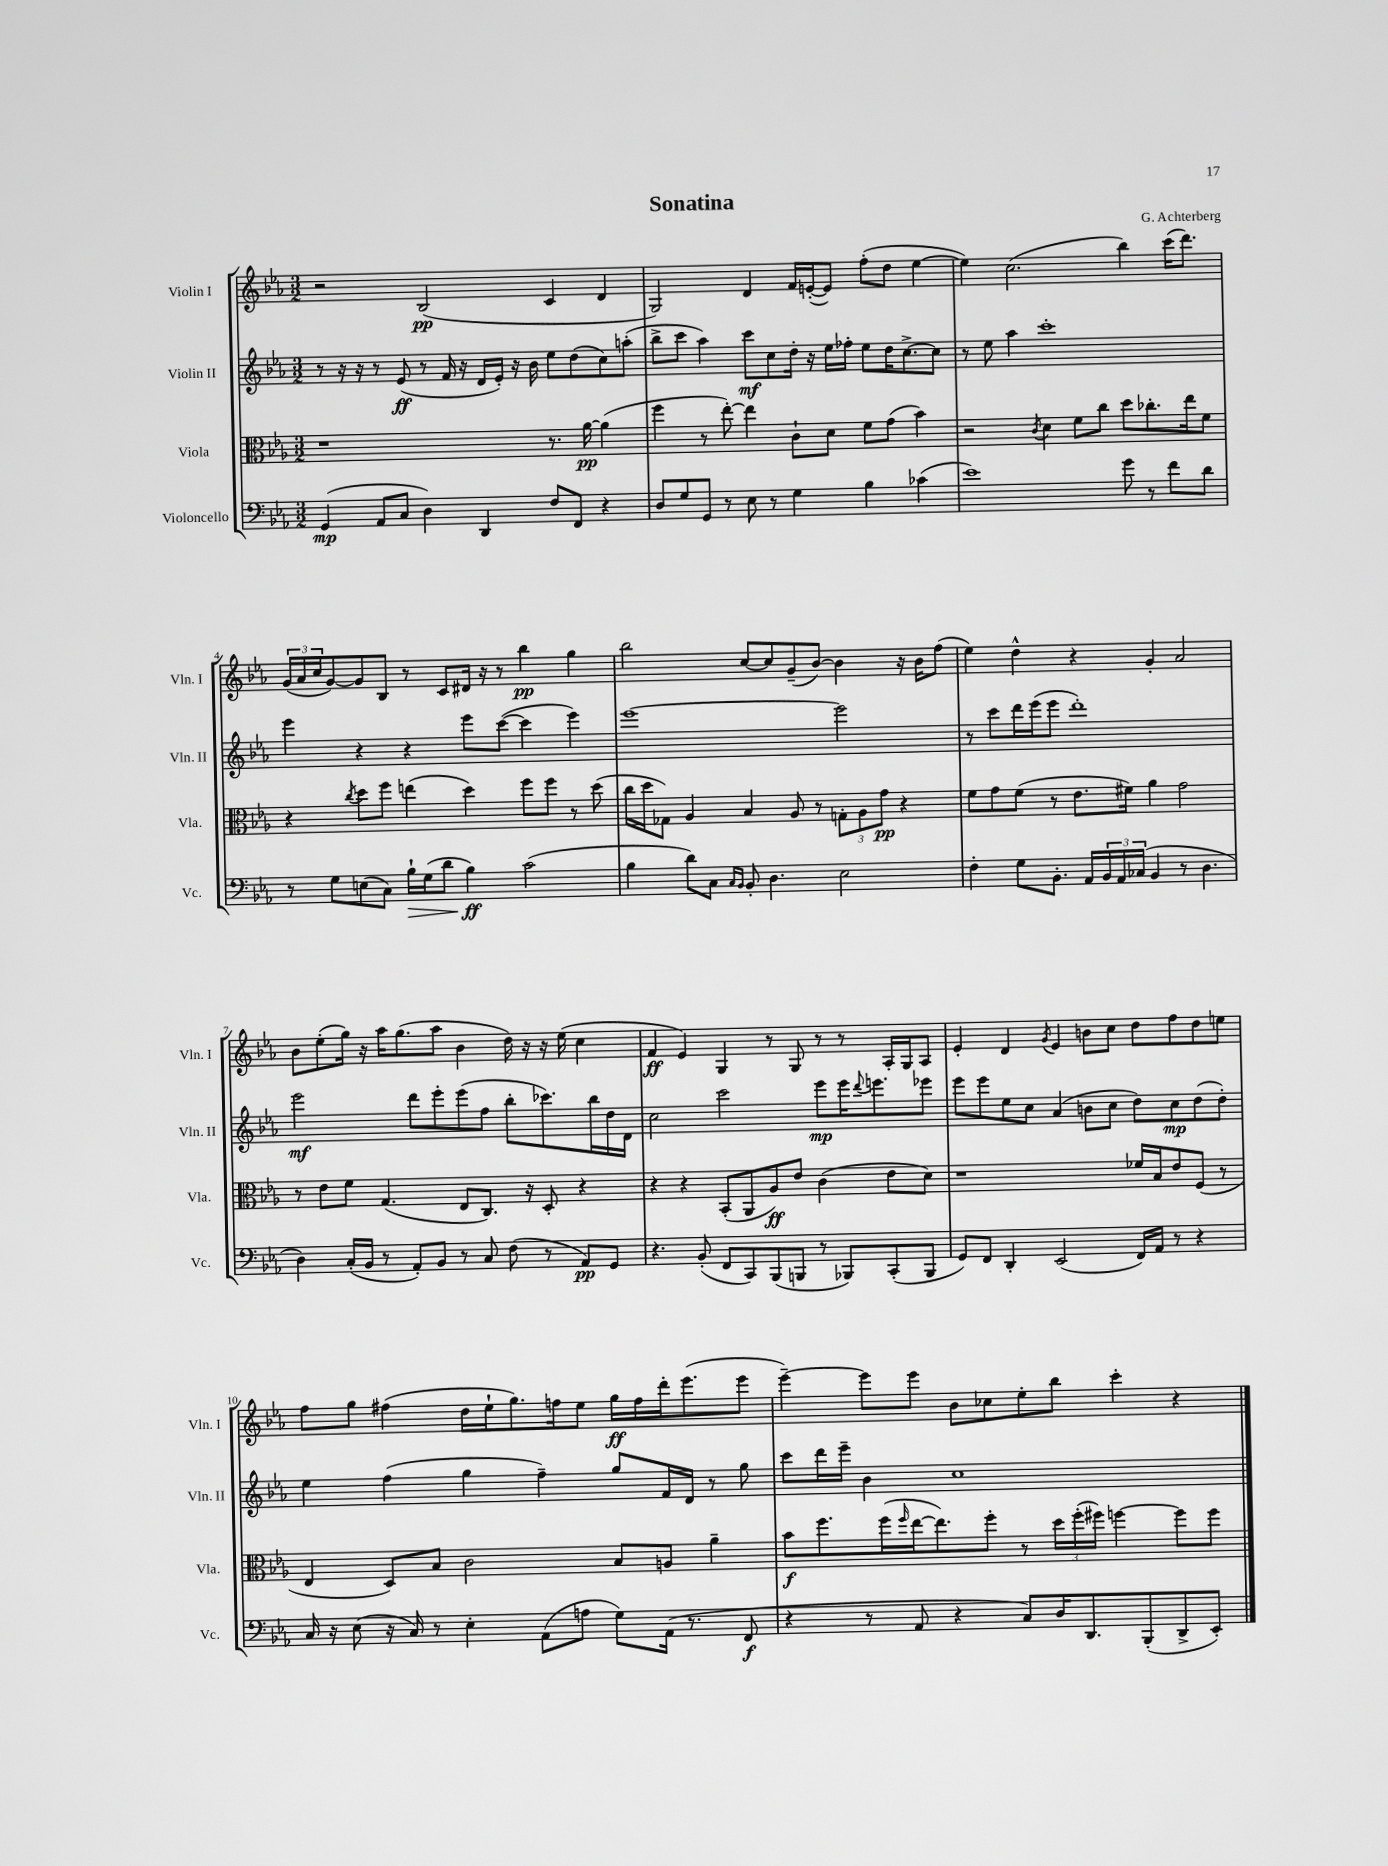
\header { title = "Sonatina" composer = "G. Achterberg" }
<<
\new StaffGroup <<
\new Staff = "s0" \with { instrumentName = "Violin I" shortInstrumentName = "Vln. I" } {
    \clef treble \key ees \major \numericTimeSignature \time 3/2
    r2 bes2\pp( c'4 d'4 |
    g2) d'4 f'16 e'16~-.( e'8) f''8-.( d''8 ees''4~ |
    ees''4) c''2.( bes''4) c'''16( d'''8.) |
    \tuplet 3/2 { g'16( aes'16 c''16 } g'8~) g'8 bes8 r8 c'8 dis'16 r16 r8 bes''4\pp g''4 |
    bes''2 c''8~ c''8 g'8--( bes'8~) bes'4 r16 bes'16 f''8( |
    ees''4) d''4-^ r4 g'4-. aes'2 |
    bes'8 ees''8-.( g''16) r16 aes''16 g''8.( aes''8 bes'4 d''16) r16 r16 ees''16( c''4 |
    f'4\ff ees'4) g4 r8 g8 r8 r8 aes16-. g16 aes8 |
    ees'4-. d'4 \acciaccatura { g'8 } ees'4 b'8 c''8 d''8 f''8 d''8 e''8 |
    f''8 g''8 fis''4( d''16 ees''16-! g''8.) f''16 ees''8 g''16\ff f''16 d'''16-. ees'''8.( ees'''8 |
    ees'''4~--) ees'''8 ees'''8 bes'8 ces''8 ees''8-. bes''8 c'''4-. r4 \bar "|." |
}
\new Staff = "s1" \with { instrumentName = "Violin II" shortInstrumentName = "Vln. II" } {
    \clef treble \key ees \major \numericTimeSignature \time 3/2
    r8 r16 r16 r8 ees'8\ff( r8 f'16 r16 d'16 ees'16-.) r16 bes'16 ees''8 d''8( c''8) a''8-.( |
    bes''8-> c'''8 aes''4) c'''8\mf c''8 d''16-. r16 ees''16 fes''16-. ees''8 d''16 c''8.~-> c''8 |
    r8 ees''8 aes''4 c'''1-. |
    ees'''4 r4 r4 ees'''8 c'''8~( c'''4 ees'''4) |
    ees'''1~ ees'''2 |
    r8 c'''8 d'''16 ees'''16( ees'''8 d'''1-.) |
    ees'''2\mf d'''8 ees'''8-. ees'''8( f''8 bes''8-. ces'''8.) bes''16 d''16 d'16 |
    c''2 c'''2 ees'''8\mp ees'''16 \appoggiatura { d'''8 } e'''8. ees'''8 |
    ees'''8 ees'''8 ees''8 c''8 aes'4( b'8 c''8 d''8) c''8\mp d''8( d''8-.) |
    ees''4 f''4( g''4 f''4--) g''8 f'16 d'16 r8 g''8 |
    c'''8 d'''16 ees'''16-- bes'4 c''1 \bar "|." |
}
\new Staff = "s2" \with { instrumentName = "Viola" shortInstrumentName = "Vla." } {
    \clef alto \key ees \major \numericTimeSignature \time 3/2
    r1 r8. aes'16~\pp aes'4( |
    f''4 r8 ees''8~-.) ees''4 c'8-! d'8 f'8 g'8( bes'4) |
    r2 \acciaccatura { c'8 } d'4 f'8 c''8 d''8 ces''8.-. ees''16 f'8 |
    r4 \acciaccatura { c''8 } d''8 f''8 e''4( d''4) f''8 f''8 r8 d''8( |
    c''16 d''16 ges8) aes4 bes4 aes8 r8 \tuplet 3/2 { g8-. aes8 g'8\pp } r4 |
    f'8 g'8 f'8( r8 ees'8. fis'16) aes'4 g'2 |
    r8 ees'8 f'8 g4.( ees8 c8.) r16 d8-. r4 |
    r4 r4 bes,8-.( aes,8 aes8\ff) ees'8 c'4( ees'8 d'8) |
    r1 fes'16 bes16 ees'8 f8( r8 |
    ees4 d8) bes8 c'2 bes8 a8 aes'4-- |
    bes'8\f f''8. f''16( \grace { f''16 } ees''16~ ees''8.) f''8-. r8 \tuplet 3/2 { d''16 f''16-.( fis''16) } f''4~ f''8 f''8 \bar "|." |
}
\new Staff = "s3" \with { instrumentName = "Violoncello" shortInstrumentName = "Vc." } {
    \clef bass \key ees \major \numericTimeSignature \time 3/2
    g,4\mp( aes,8 c8 d4) d,4 f8 f,8 r4 |
    d8 g8 g,8 r8 ees8 r8 g4 bes4 ces'4( |
    ees'1) g'8 r8 f'8 d'8 |
    r8 g8 e8( c8) bes16-!\> g16( d'8 bes4\ff\!) c'2( |
    bes4 d'8) c8 \grace { c16 bes,16 } bes,8-. d4. ees2 |
    f4-. g8 bes,8.-. aes,16 \tuplet 3/2 { bes,16 aes,16 ces16( } bes,4 r8 d4. |
    d4) c16-.( bes,16 r8 aes,8-.) bes,8 r8 c8 f8( r8 aes,8\pp) g,8 |
    r4. bes,8-.( f,8 c,8) bes,,8( b,,8 r8 bes,,8) c,8-.( bes,,8 |
    g,8) f,8 d,4-. ees,2( f,16) aes,16 r8 r4 |
    c16 r16 ees8( r16 c16) r8 ees4-. aes,8( a8 g8) aes,16( r8. f,8\f |
    r4 r8 aes,8 r4 c8) d16 d,8. bes,,8-.( d,8-> ees,8-.) \bar "|." |
}
>>
>>
